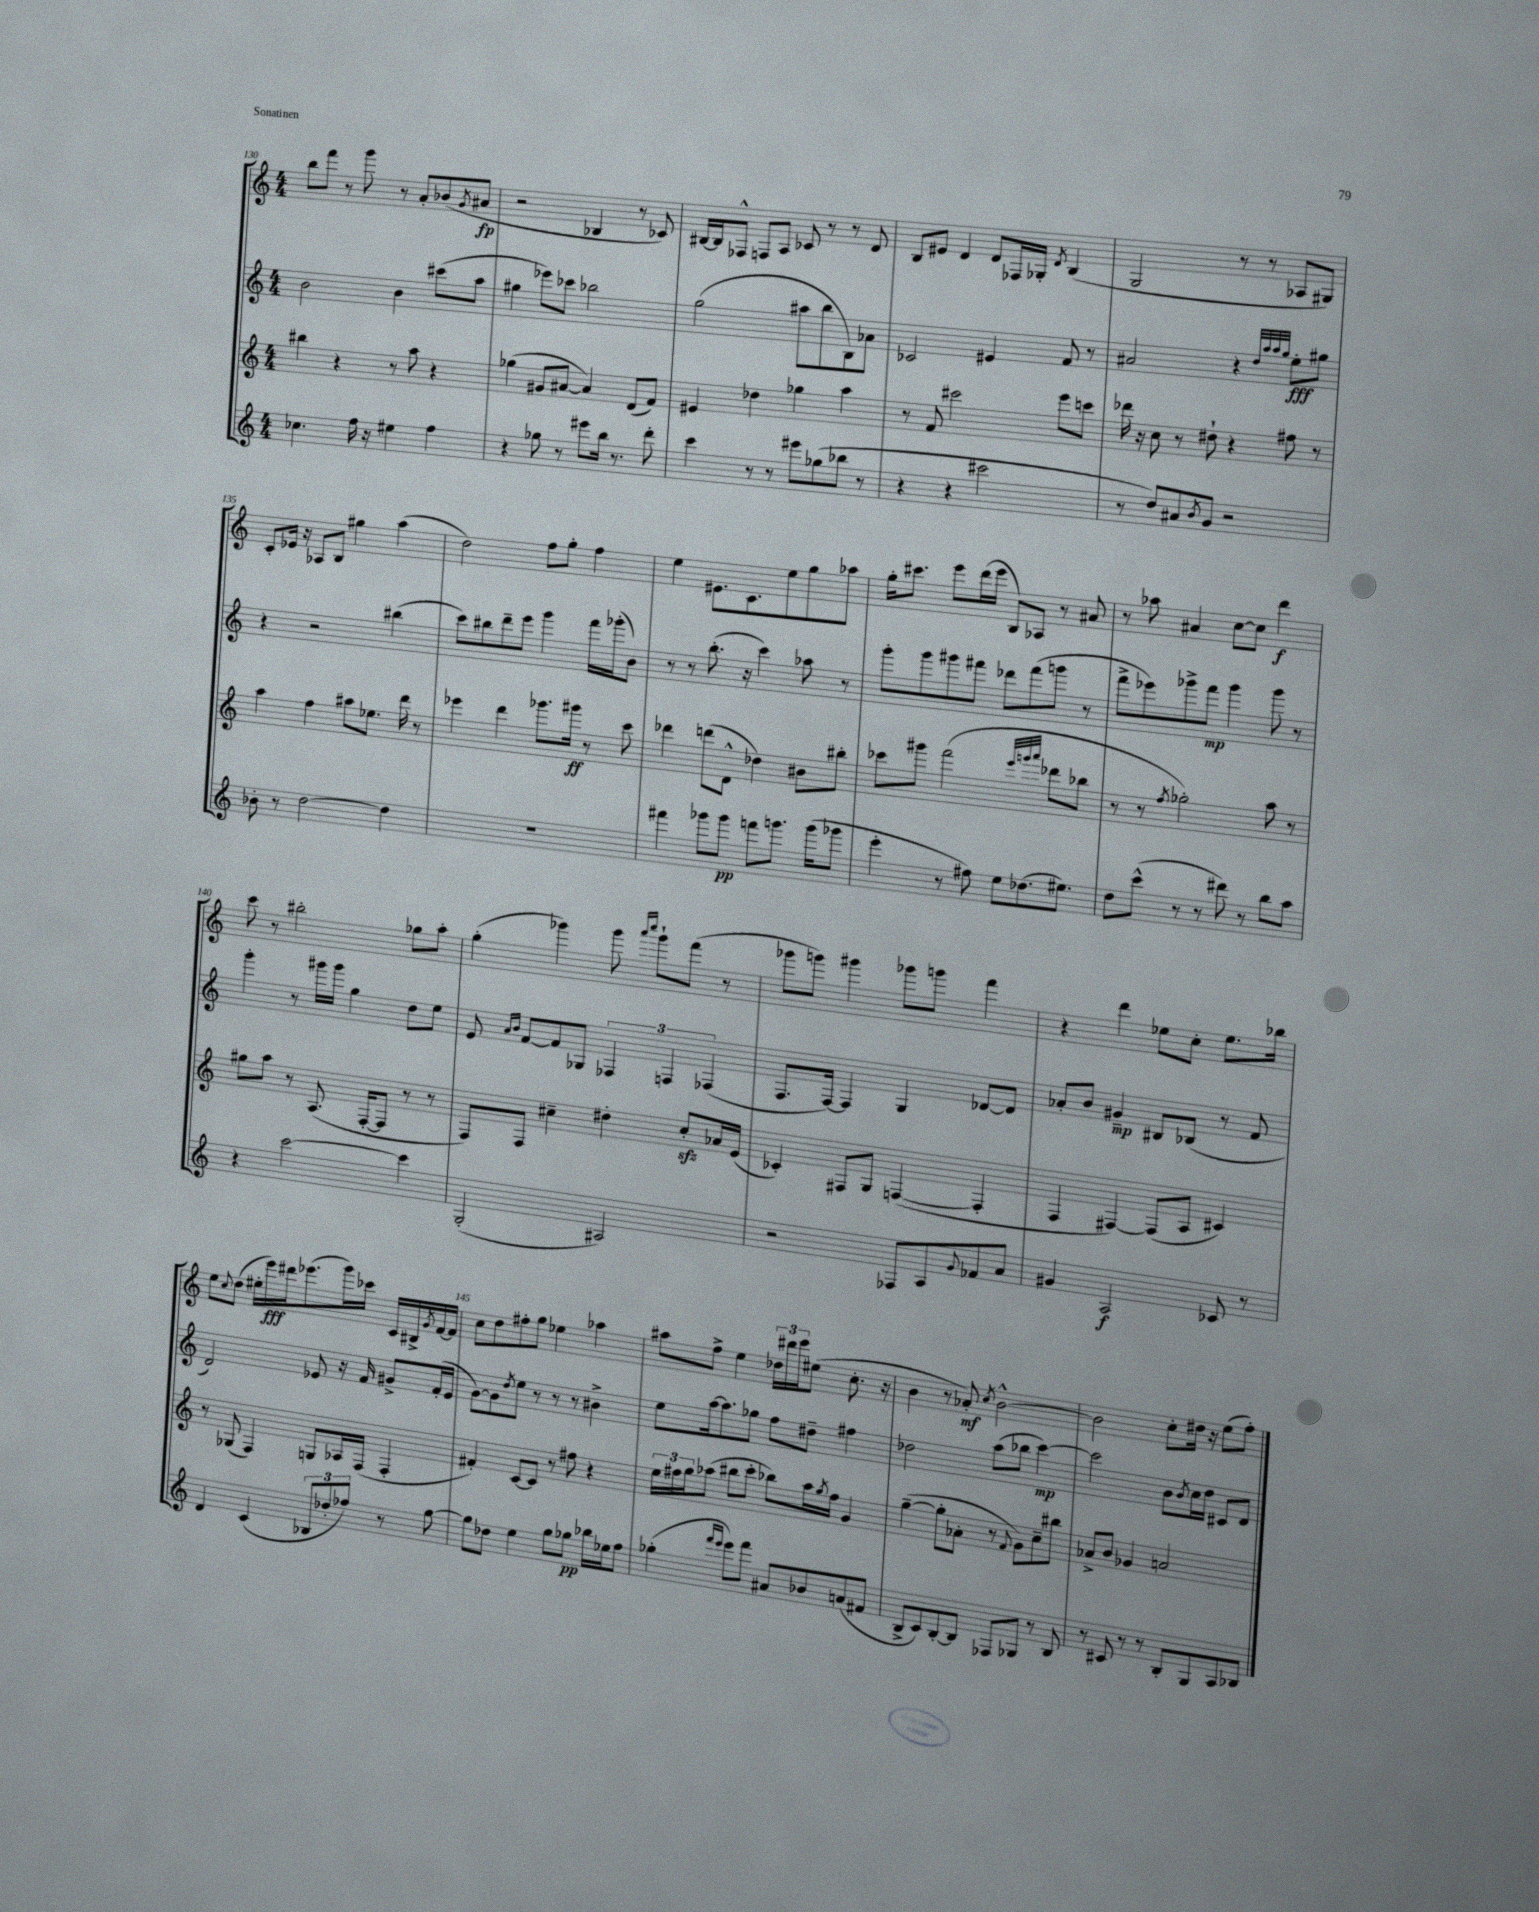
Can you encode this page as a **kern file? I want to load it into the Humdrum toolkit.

**kern	**kern	**kern	**kern
*staff4	*staff3	*staff2	*staff1
*clefG2	*clefG2	*clefG2	*clefG2
*k[]	*k[]	*k[]	*k[]
*M4/4	*M4/4	*M4/4	*M4/4
4.cc-	4bb#	2b	8bb
.	.	.	8fff
.	4r	.	8r
16ff	.	.	8ggg
16r	.	.	.
4ee#	8r	4b	8r
.	8aa	.	8a'
4ff	4r	(8ccc#	(8b-
.	.	.	8qg
.	.	8aa	8a#
=	=	=	=
4r	(4gg-	4gg#	2r
8gg-	8g#	8eee-)	.
8r	[8a#	8ccc-	.
8eee#	4a#])	2bb-	4B-
16bb	.	.	.
8.r	.	.	.
.	(8d	.	8r
8ddd'	8f)	.	8c-)
=	=	=	=
4ccc	4e#	(2gg	[16B#
.	.	.	16B#]
.	.	.	8F-^^
8r	4dd-	.	8F
8r	.	.	8A
8eee#	4gg-	8aa#	8c-
(8gg-	.	8bb	8r
8bb-	4aa	8B)	8r
8r	.	8a-	8d
=	=	=	=
4r	8r	2c-	8B
.	8f	.	8e#
4r	2ccc#	.	4d
2ccc#	.	4e#	8d
.	.	.	16F-
.	.	.	16G-'
.	.	.	8qd
.	8eee	8f	(4B
.	8ccc	8r	.
=	=	=	=
8r	16ddd-	2a#	2G
.	16r	.	.
8dd)	8cc	.	.
8a#	8r	.	.
8qb	.	.	.
8g	8dd#`	.	.
2r	4r	4r	8r
.	.	.	8r
.	.	32qqdd	.
.	.	32qqaa	.
.	.	32qqaa	.
.	.	32qqgg	.
.	8ff#	8ee'	8A-
.	8r	8gg#	8G#)
=	=	=	=
8b-'	4aa	4r	8c'
8r	.	.	16e-
.	.	.	16r
[2dd	4ff	2r	8A-
.	.	.	8B
.	8aa#	.	4gg#
.	8.ee-	.	.
4dd]	.	(4bb#	(4aa
.	16ddd	.	.
.	8r	.	.
=	=	=	=
1r	4eee-	8ccc)	2dd)
.	.	8bb#	.
.	4ddd	8ddd~	.
.	.	8eee	.
.	8.ggg-	4ggg	8ff
.	.	.	8gg'
.	16ggg#	.	.
.	8r	16fff	4ff
.	.	(16ggg-'	.
.	8ccc	8b)	.
=	=	=	=
4fff#	4ddd-	8r	4ee
.	.	8r	.
8ggg-	(8ddd	(8.bb'	8.e#
8ggg-	8d^^	.	.
.	.	16r	8.c
8fff	4dd-)	4ccc)	.
8.ggg	.	.	8ee
.	8b#	8aa-	8gg
(16ggg	.	.	.
8ggg-	8bb#'	8r	8aa-
=	=	=	=
4eee'	8ccc-	8ggg'	16gg'
.	.	.	8.ccc#
.	8ggg#	8ggg	.
8r	(2fff	8ggg#	8eee
8ff#)	.	8fff#	(16ddd
.	.	.	16eee
8ee	.	8ddd-	8B)
(8.dd-	.	(8fff#	8A-
.	32qqeee	.	.
.	32qqggg	.	.
.	32qqaaa	.	.
.	8ddd-	8ggg	8r
8.ee#)	.	.	.
.	8bb-	8r	8a#
=	=	=	=
8dd	8r	8fff^	8r
(8ccc^^	8r	8eee-)	8aa-
.	8qff	.	.
8r	2gg-')	8ggg-^	4a#
8r	.	8fff	.
8ddd#)	.	4ggg-	[8cc
8r	.	.	8cc]
8bb	8aa	8ggg-	4ddd
8aa	8r	8r	.
=	=	=	=
4r	8gg#	4ggg'	8ccc
.	8aa	.	8r
[2ccc	8r	8r	2bb#'
.	(8.A	16ggg#	.
.	.	16ggg#	.
.	.	4gg	.
.	[16F'	.	.
.	8F]	.	.
4ccc]	8r	8dd	8gg-
.	8r	8ee	8aa'
=	=	=	=
(2G'	8F)	8e	(4gg'
.	.	16qqa	.
.	.	16qqb	.
.	8F	[8f	.
.	4cc#~	8f]	4ggg-)
.	.	8G-	.
2A#)	4dd#'	6F-	8ggg-
.	.	.	16qqaaa
.	.	.	16qqcccc
.	.	.	8ggg-`
.	.	6F	.
.	8cc#'	.	(8fff
.	.	(6F-	.
.	16a-	.	8r
.	(16e	.	.
=	=	=	=
2r	4c-')	8.F	8ggg-
.	.	.	8ggg)
.	.	[16F)	.
.	8F#	4F]	4ggg#
.	8G	.	.
8F-	([4F	4G	8ggg-
8A	.	.	8ggg
8qqg	.	.	.
8f-	4F']	[8d-	4fff
8a	.	8d-]	.
=	=	=	=
4g#	4F	8a-'	4r
.	.	8b	.
2A	[4F#)	4g#~	4ddd
.	(8F#]	8B#	8ee-
.	8A	(8B-	8cc'
8c-	4c#)	8r	8.ee-
8r	.	8f	.
.	.	.	16bb-
=	=	=	=
4d	8r	2d)	8ee
.	.	.	8qqcc
.	(8G-	.	(8dd
(4c	4F)	.	16ee#'
.	.	.	16eee)
.	.	.	16ddd#
.	.	.	(8.eee-
12B-	8G	8e-	.
12dd-'	.	.	.
.	16A-	16r	16ggg)
12ff-)	.	.	.
.	(16F	16f	16ccc-
8r	4F'	8g#^	16c
.	.	.	16B#^
.	.	.	8qg
[8gg	.	(16f'	[16f
.	.	16e-	16f]
=	=	=	=
8gg]	4f#')	[8g)	8cc
8dd-	.	8g]	8dd
.	.	8qdd	.
4ee	[8c	8ee	8ff#'
.	8c]	8r	8gg
8gg	8r	8r	4ee-
8gg-	8ff#	8r	.
16bb-	4r	4b#^	4aa-
16ee-	.	.	.
8ff	.	.	.
=	=	=	=
(4gg-'	24ee	8ee	8aa#
.	24ff#	.	.
.	24gg	.	.
.	(8aa-	[16aa	8ff^
.	.	8.aa]	.
16qqfff	.	.	.
16qqeee	.	.	.
8eee)	8bb#	.	4ee
8fff	8ccc'	8gg-	.
8a#	8bb-)	8ff	24dd-
.	.	.	24ddd#
.	.	.	24eee
8b-	16aa-	8dd#~	(8ee#
.	8qgg	.	.
.	16ff#	.	.
(8a	4g	4ff#	8.cc'
8f#	.	.	.
.	.	.	16r
=	=	=	=
8B^	([4gg~	2dd-	4b
8c)	.	.	.
[8B'	8gg']	.	8r
8B]	8a-'	.	8a-')
.	.	.	8qcc
8F-	8r	(8aa	[2b^^
.	8qqf	.	.
8G-	8g)	8bb-	.
8r	8cc~	[4ccc)	.
8B	8bb#	.	.
=	=	=	=
8r	8a-^	2ccc]	2b]
8c#	8b	.	.
8r	4g-	.	.
8r	.	.	.
8B'	2a	8b	8cc'
.	.	8qb	.
8G	.	16cc	16dd#
.	.	16dd	16r
8A	.	8c#	(8ee
8B-	.	8d	8ff')
==	==	==	==
*-	*-	*-	*-
